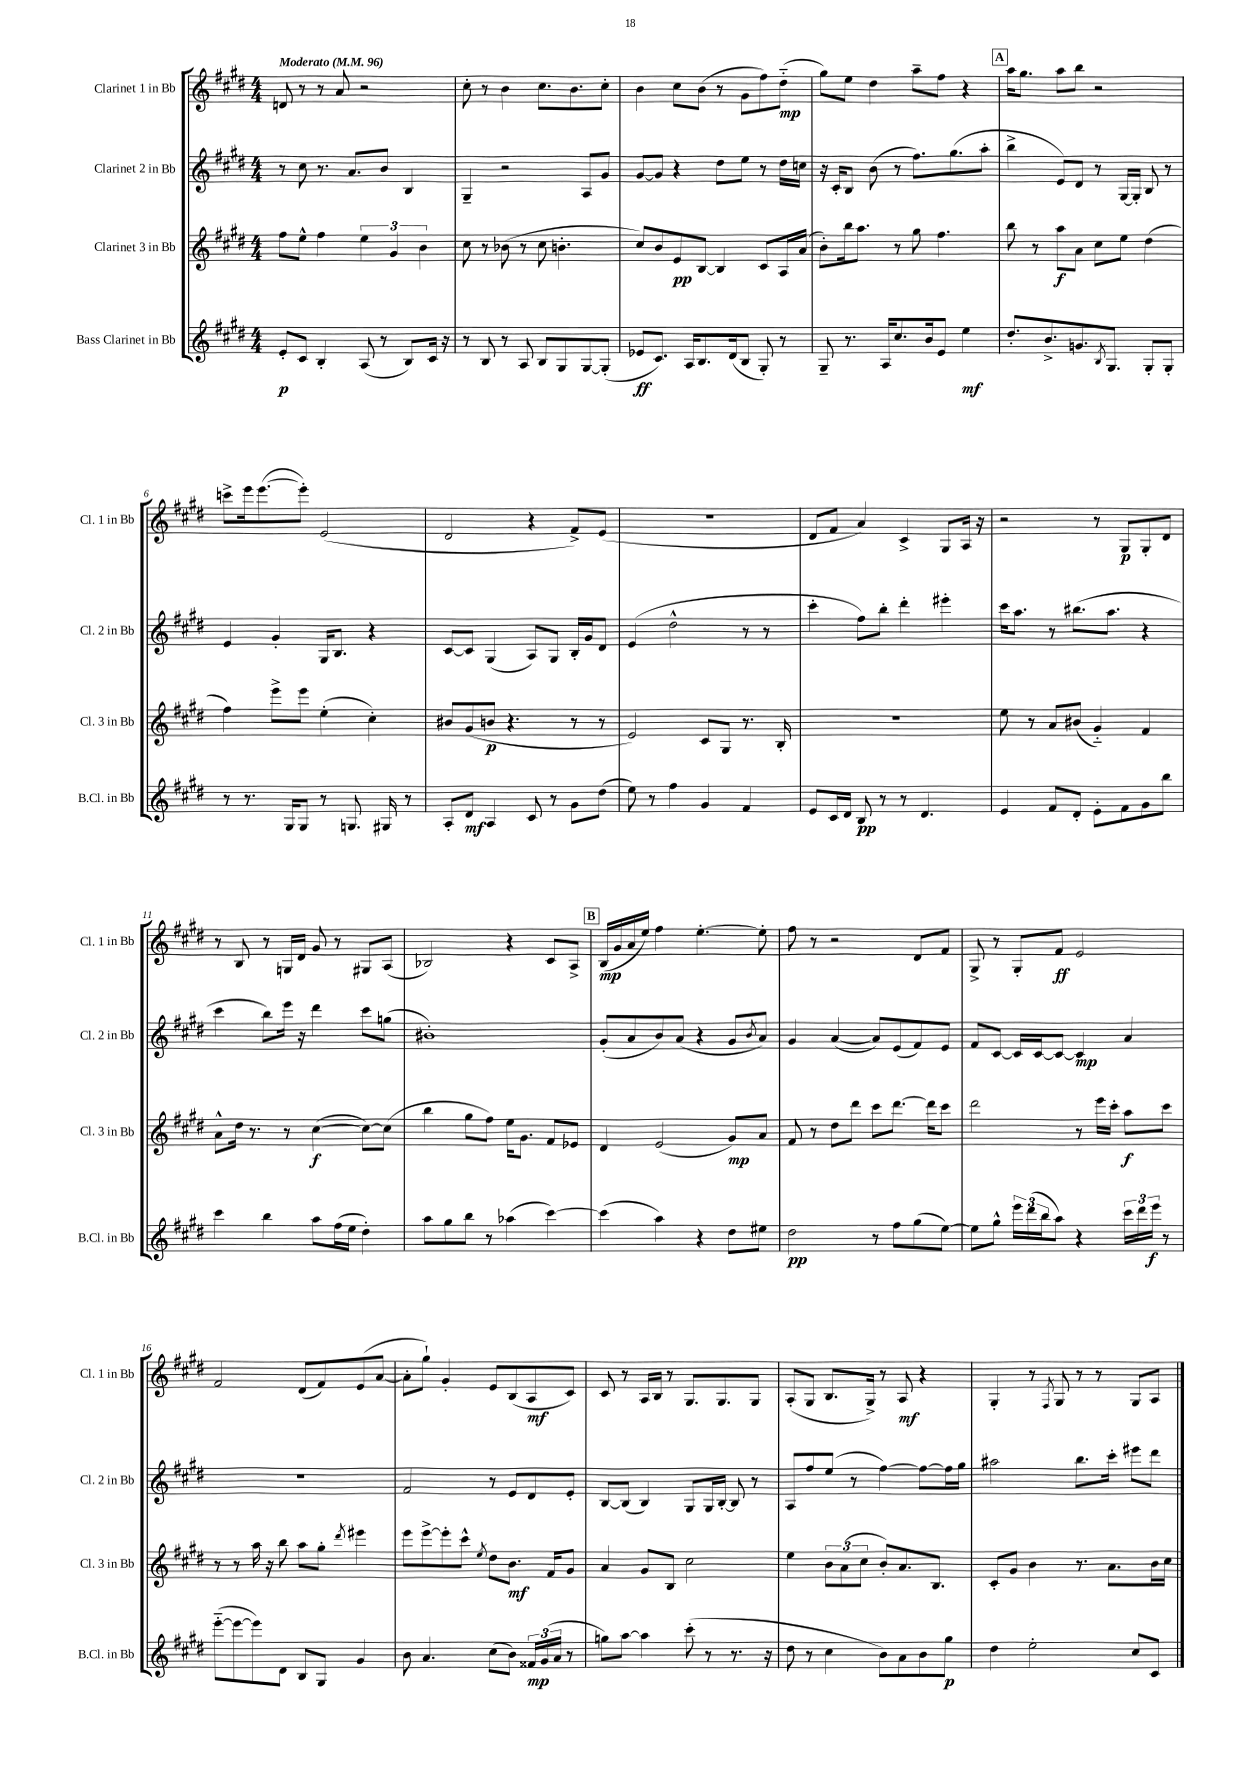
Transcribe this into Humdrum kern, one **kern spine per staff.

**kern	**dynam	**kern	**dynam	**kern	**dynam	**kern	**dynam
*part4	*part4	*part3	*part3	*part2	*part2	*part1	*part1
*staff4	*staff4	*staff3	*staff3	*staff2	*staff2	*staff1	*staff1
*I"Bass Clarinet in Bb	*	*I"Clarinet 3 in Bb	*	*I"Clarinet 2 in Bb	*	*I"Clarinet 1 in Bb	*
*I'B.Cl. in Bb	*	*I'Cl. 3 in Bb	*	*I'Cl. 2 in Bb	*	*I'Cl. 1 in Bb	*
*clefG2	*	*clefG2	*	*clefG2	*	*clefG2	*
*k[f#c#g#d#]	*	*k[f#c#g#d#]	*	*k[f#c#g#d#]	*	*k[f#c#g#d#]	*
*M4/4	*	*M4/4	*	*M4/4	*	*M4/4	*
*MM96	*	*MM96	*	*MM96	*	*MM96	*
=1	=1	=1	=1	=1	=1	=1	=1
!	!	!	!	!	!	!LO:TX:a:B:t=Moderato	!
8e'/L	p	8ff#\L	.	8r	.	8dn/	.
8c#/J	.	8ee^^\J	.	8cc#\	.	8r	.
4B'/	.	4ff#\	.	8.r	.	8r	.
.	.	.	.	.	.	8a/	.
.	.	.	.	8.a/L	.	.	.
(8A/	.	6ee\	.	.	.	2r	.
8r	.	.	.	8b/J	.	.	.
.	.	6g#/	.	.	.	.	.
8B/L)	.	.	.	4B/	.	.	.
.	.	6b\	.	.	.	.	.
16c#/Jk	.	.	.	.	.	.	.
16r	.	.	.	.	.	.	.
=2	=2	=2	=2	=2	=2	=2	=2
8r	.	8cc#\	.	4G#~/	.	8cc#'\	.
8B/	.	8r	.	.	.	8r	.
8r	.	(8b-X\	.	2r	.	4b\	.
8A/	.	8r	.	.	.	.	.
8B/L	.	8cc#\	.	.	.	8.cc#\L	.
8G#/	.	4.bn'\	.	.	.	.	.
.	.	.	.	.	.	8.b\	.
[8G#/	.	.	.	8A/L	.	.	.
(8G#'/J]	.	.	.	8g#/J	.	8cc#'\J	.
=3	=3	=3	=3	=3	=3	=3	=3
8e-X/L	ff	8cc#/L)	.	[8g#/L	.	4b\	.
8.c#/J)	.	8b/	.	8g#/J]	.	.	.
.	.	8e/	pp	4r	.	8cc#\L	.
16A/KL	.	.	.	.	.	.	.
8.B/	.	[8B/J	.	.	.	(8b\J	.
.	.	4B/]	.	8dd#\L	.	8r	.
(16d#/k	.	.	.	.	.	.	.
8B/J	.	.	.	8ee\J	.	8g#\L	.
8G#'/)	.	8c#/L	.	8r	.	8ff#\)	.
8r	.	16A/L	.	16dd#\LL	.	(8dd#\J	mp
.	.	(16a/JJ	.	16ccn\JJ	.	.	.
=4	=4	=4	=4	=4	=4	=4	=4
8G#~/	.	8b'\L)	.	16r	.	8gg#\L)	.
.	.	.	.	16c#'/KL	.	.	.
8.r	.	16bb\k	.	8B/J	.	8ee\J	.
.	.	8.aa\J	.	.	.	.	.
.	.	.	.	(8b\	.	4dd#\	.
16A/KL	.	.	.	.	.	.	.
8.cc#/	.	8r	.	8r	.	.	.
.	.	8gg#\	.	8.ff#\L)	.	8aa~\L	.
16b/k	.	.	.	.	.	.	.
8e/J	.	4.ff#\	.	.	.	8ff#\J	.
.	.	.	.	(8.gg#\	.	.	.
4ee\	mf	.	.	.	.	4r	.
.	.	.	.	8aa'\J	.	.	.
!!LO:REH:place=s1:t=A
=5	=5	=5	=5	=5	=5	=5	=5
8.dd#'/L	.	8bb\	.	4bb^\	.	16aa\KL	.
.	.	.	.	.	.	8.gg#\J	.
.	.	8r	.	.	.	.	.
8.b^/	.	.	.	.	.	.	.
.	.	8aa\L	f	8e/L)	.	8aa\L	.
8.gn/	.	8a\J	.	8d#/J	.	8bb\J	.
.	.	8cc#\L	.	8r	.	2r	.
8qB/	.	.	.	.	.	.	.
8.G#/J	.	.	.	.	.	.	.
.	.	8ee\J	.	[16G#/LL	.	.	.
.	.	.	.	16G#'/JJ]	.	.	.
8G#'/L	.	(4dd#\	.	8B/	.	.	.
8G#'/J	.	.	.	8r	.	.	.
!!LO:LB:g=z
=6	=6	=6	=6	=6	=6	=6	=6
8r	.	4ff#\)	.	4e/	.	8cccn^\L	.
8.r	.	.	.	.	.	16eee\k	.
.	.	.	.	.	.	([8.eee\	.
.	.	8eee^\L	.	4g#'/	.	.	.
16G#/KL	.	.	.	.	.	.	.
8G#/J	.	8eee\J	.	.	.	8eee'\J])	.
8r	.	(4ee'\	.	16G#/KL	.	(2e/	.
.	.	.	.	8.B/J	.	.	.
8.Gn/	.	.	.	.	.	.	.
.	.	4cc#'\)	.	4r	.	.	.
16G#X/	.	.	.	.	.	.	.
8r	.	.	.	.	.	.	.
=7	=7	=7	=7	=7	=7	=7	=7
8A'/L	.	8b#X/L	.	[8c#/L	.	2d#/	.
8d#/J	mf	(8g#/	.	8c#/J]	.	.	.
4A/	.	8bn/J	p	(4G#/	.	.	.
.	.	4.r	.	.	.	.	.
8c#/	.	.	.	8A/L)	.	4r	.
8r	.	.	.	8G#/J	.	.	.
8g#\L	.	8r	.	16B'/LL	.	8f#^/L)	.
.	.	.	.	16g#/J	.	.	.
(8dd#\J	.	8r	.	8d#/J	.	(8e/J	.
=8	=8	=8	=8	=8	=8	=8	=8
8ee\)	.	2e/)	.	(4e/	.	1r	.
8r	.	.	.	.	.	.	.
4ff#\	.	.	.	2dd#^^\	.	.	.
4g#/	.	8c#/L	.	.	.	.	.
.	.	8G#/J	.	.	.	.	.
4f#/	.	8.r	.	8r	.	.	.
.	.	.	.	8r	.	.	.
.	.	16B'/	.	.	.	.	.
=9	=9	=9	=9	=9	=9	=9	=9
8e/L	.	1r	.	4ccc#'\	.	8d#/L	.
16c#/L	.	.	.	.	.	8f#/J	.
16d#/JJ	.	.	.	.	.	.	.
8B/	pp	.	.	8ff#\L)	.	4a/)	.
8r	.	.	.	8bb'\J	.	.	.
8r	.	.	.	4ddd#'\	.	4c#^/	.
4.d#/	.	.	.	.	.	.	.
.	.	.	.	4eee#X'\	.	8G#/L	.
.	.	.	.	.	.	16A/Jk	.
.	.	.	.	.	.	16r	.
=10	=10	=10	=10	=10	=10	=10	=10
4e/	.	8ee\	.	16ccc#\KL	.	2r	.
.	.	.	.	8.aa\J	.	.	.
.	.	8r	.	.	.	.	.
8f#/L	.	8a/L	.	8r	.	.	.
8d#'/J	.	(8b#X/J	.	(8.bb#X\L	.	.	.
8e'\L	.	4g#/)	.	.	.	8r	.
.	.	.	.	8.aa\J	.	.	.
8f#\	.	.	.	.	.	8G#/L	p
8g#\	.	4f#/	.	4r	.	8G#'/	.
8bb\J	.	.	.	.	.	8d#/J	.
!!LO:LB:g=z
=11	=11	=11	=11	=11	=11	=11	=11
4ccc#\	.	8a^^\L	.	4ccc#\	.	8r	.
.	.	16dd#\Jk	.	.	.	8B/	.
.	.	8.r	.	.	.	.	.
4bb\	.	.	.	8bb\L)	.	8r	.
.	.	8r	.	16eee\Jk	.	16Gn/LL	.
.	.	.	.	16r	.	16d#/JJ	.
8aa\L	.	([4cc#\	f	4ddd#\	.	8g#/	.
(16ff#\L	.	.	.	.	.	8r	.
16ee\JJ	.	.	.	.	.	.	.
4dd#'\)	.	8cc#\L_)	.	8ccc#\L	.	8G#X/L	.
.	.	(8cc#\J]	.	(8ggn\J	.	(8A/J	.
=12	=12	=12	=12	=12	=12	=12	=12
8aa\L	.	4bb\	.	1b#X')	.	2B-X/)	.
8gg#\	.	.	.	.	.	.	.
8bb\J	.	8gg#\L	.	.	.	.	.
8r	.	8ff#\J)	.	.	.	.	.
(4aa-X\	.	16ee\KL	.	.	.	4r	.
.	.	8.g#\J	.	.	.	.	.
[4ccc#\)	.	8f#/L	.	.	.	8c#/L	.
.	.	8e-X/J	.	.	.	8A^/J	.
!!LO:REH:place=s1:t=B
=13	=13	=13	=13	=13	=13	=13	=13
(4ccc#\]	.	4d#/	.	(8g#'/L	.	(16B/LL	mp
.	.	.	.	.	.	16g#/	.
.	.	.	.	8a/	.	16a/	.
.	.	.	.	.	.	16ee/JJ)	.
4aa\)	.	(2e/	.	8b/)	.	4ff#\	.
.	.	.	.	(8a/J	.	.	.
4r	.	.	.	4r	.	[4.ee'\	.
8dd#\L	.	8g#/L)	mp	8g#/L	.	.	.
.	.	.	.	8qb/	.	.	.
8ee#X\J	.	8a/J	.	8a/J)	.	8ee'\]	.
=14	=14	=14	=14	=14	=14	=14	=14
2dd#\	pp	8f#/	.	4g#/	.	8ff#\	.
.	.	8r	.	.	.	8r	.
.	.	8dd#\L	.	([4a/	.	2r	.
.	.	8ddd#\J	.	.	.	.	.
8r	.	8ccc#\L	.	8a/L])	.	.	.
8ff#\L	.	[8.ddd#\J	.	(8e/	.	.	.
(8gg#\	.	.	.	8f#/)	.	8d#/L	.
.	.	16ddd#\KL]	.	.	.	.	.
[8ee\J)	.	8ccc#\J	.	8e/J	.	8f#/J	.
=15	=15	=15	=15	=15	=15	=15	=15
8ee\L]	.	2ddd#\	.	8f#/L	.	8G#^/	.
8gg#^^\J	.	.	.	[8c#/J	.	8r	.
24eee\LL	.	.	.	16c#/LL]	.	8G#'/L	.
(24ddd#\	.	.	.	.	.	.	.
.	.	.	.	[16c#/J	.	.	.
24bb\J	.	.	.	.	.	.	.
8aa\J)	.	.	.	8c#/J_	.	8f#/J	ff
4r	.	8r	.	4c#/]	mp	2e/	.
.	.	16eee\LL	.	.	.	.	.
.	.	16ccc#'\JJ	.	.	.	.	.
24ccc#\LL	.	8aa\L	f	4a/	.	.	.
24ddd#\	.	.	.	.	.	.	.
24eee\JJ	f	.	.	.	.	.	.
8r	.	8ccc#\J	.	.	.	.	.
!!LO:LB:g=z
=16	=16	=16	=16	=16	=16	=16	=16
([8eee\L	.	8r	.	1r	.	2f#/	.
8eee\_	.	8r	.	.	.	.	.
8eee\])	.	16aa\	.	.	.	.	.
.	.	16r	.	.	.	.	.
8d#\J	.	8bb\	.	.	.	.	.
8B/L	.	8aa\L	.	.	.	(8d#/L	.
8G#/J	.	8gg#'\J	.	.	.	8f#/)	.
.	.	8qddd#/	.	.	.	.	.
4g#/	.	4eee#X\	.	.	.	(8e/	.
.	.	.	.	.	.	[8a/J	.
=17	=17	=17	=17	=17	=17	=17	=17
8b\	.	8eee\L	.	2f#/	.	8a'\L]	.
4.a/	.	[8eee^\	.	.	.	8gg#`\J)	.
.	.	8eee'\]	.	.	.	4g#'/	.
.	.	8ccc#^^\J	.	.	.	.	.
.	.	8qee/	.	.	.	.	.
(8cc#\L	.	8dd#\L	.	8r	.	8e/L	.
8b\J)	.	8.b\J	mf	8e/L	.	(8B/	.
24f##X/LL	mp	.	.	8d#/	.	8A/	mf
(24g#/	.	.	.	.	.	.	.
.	.	16f#/KL	.	.	.	.	.
24a/JJ	.	.	.	.	.	.	.
8r	.	8g#/J	.	8e'/J	.	8c#/J)	.
=18	=18	=18	=18	=18	=18	=18	=18
8ggn\L)	.	4a/	.	[8B/L	.	8c#/	.
[8aa\J	.	.	.	(8B/J]	.	8r	.
4aa\]	.	8g#/L	.	4B/)	.	16A/LL	.
.	.	.	.	.	.	16B/JJ	.
.	.	8B/J	.	.	.	8r	.
(8ccc#'\	.	2cc#\	.	8G#/L	.	8.G#/L	.
8r	.	.	.	16G#/L	.	.	.
.	.	.	.	[16B'/JJ	.	8.G#/	.
8.r	.	.	.	8B/]	.	.	.
.	.	.	.	8r	.	8G#/J	.
16r	.	.	.	.	.	.	.
=19	=19	=19	=19	=19	=19	=19	=19
8dd#\	.	4ee\	.	8A/L	.	(8A'/L	.
8r	.	.	.	8ff#/	.	8G#/J	.
4cc#\	.	12b\L	.	(8ee/J	.	8.B/L	.
.	.	(12a\	.	.	.	.	.
.	.	.	.	8r	.	.	.
.	.	12cc#\J	.	.	.	.	.
.	.	.	.	.	.	16G#^/Jk)	.
8b\L)	.	8b'/L)	.	[4ff#\)	.	8r	.
8a\	.	8.a/	.	.	.	8A/	mf
8b\	.	.	.	8ff#\L_	.	4r	.
.	.	8.B/J	.	.	.	.	.
8gg#\J	p	.	.	16ff#\L]	.	.	.
.	.	.	.	16gg#\JJ	.	.	.
=20	=20	=20	=20	=20	=20	=20	=20
4dd#\	.	8c#'/L	.	2aa#X\	.	4G#'/	.
.	.	8g#/J	.	.	.	.	.
2ee'\	.	4b\	.	.	.	8r	.
.	.	.	.	.	.	8qF#/	.
.	.	.	.	.	.	8G#/	.
.	.	8.r	.	8.bb\L	.	8r	.
.	.	.	.	.	.	8r	.
.	.	8.a\L	.	16ccc#'\Jk	.	.	.
8cc#/L	.	.	.	8eee#X\L	.	8G#/L	.
8c#/J	.	16b\L	.	8ddd#\J	.	8A/J	.
.	.	16cc#\JJ	.	.	.	.	.
==	==	==	==	==	==	==	==
*-	*-	*-	*-	*-	*-	*-	*-
